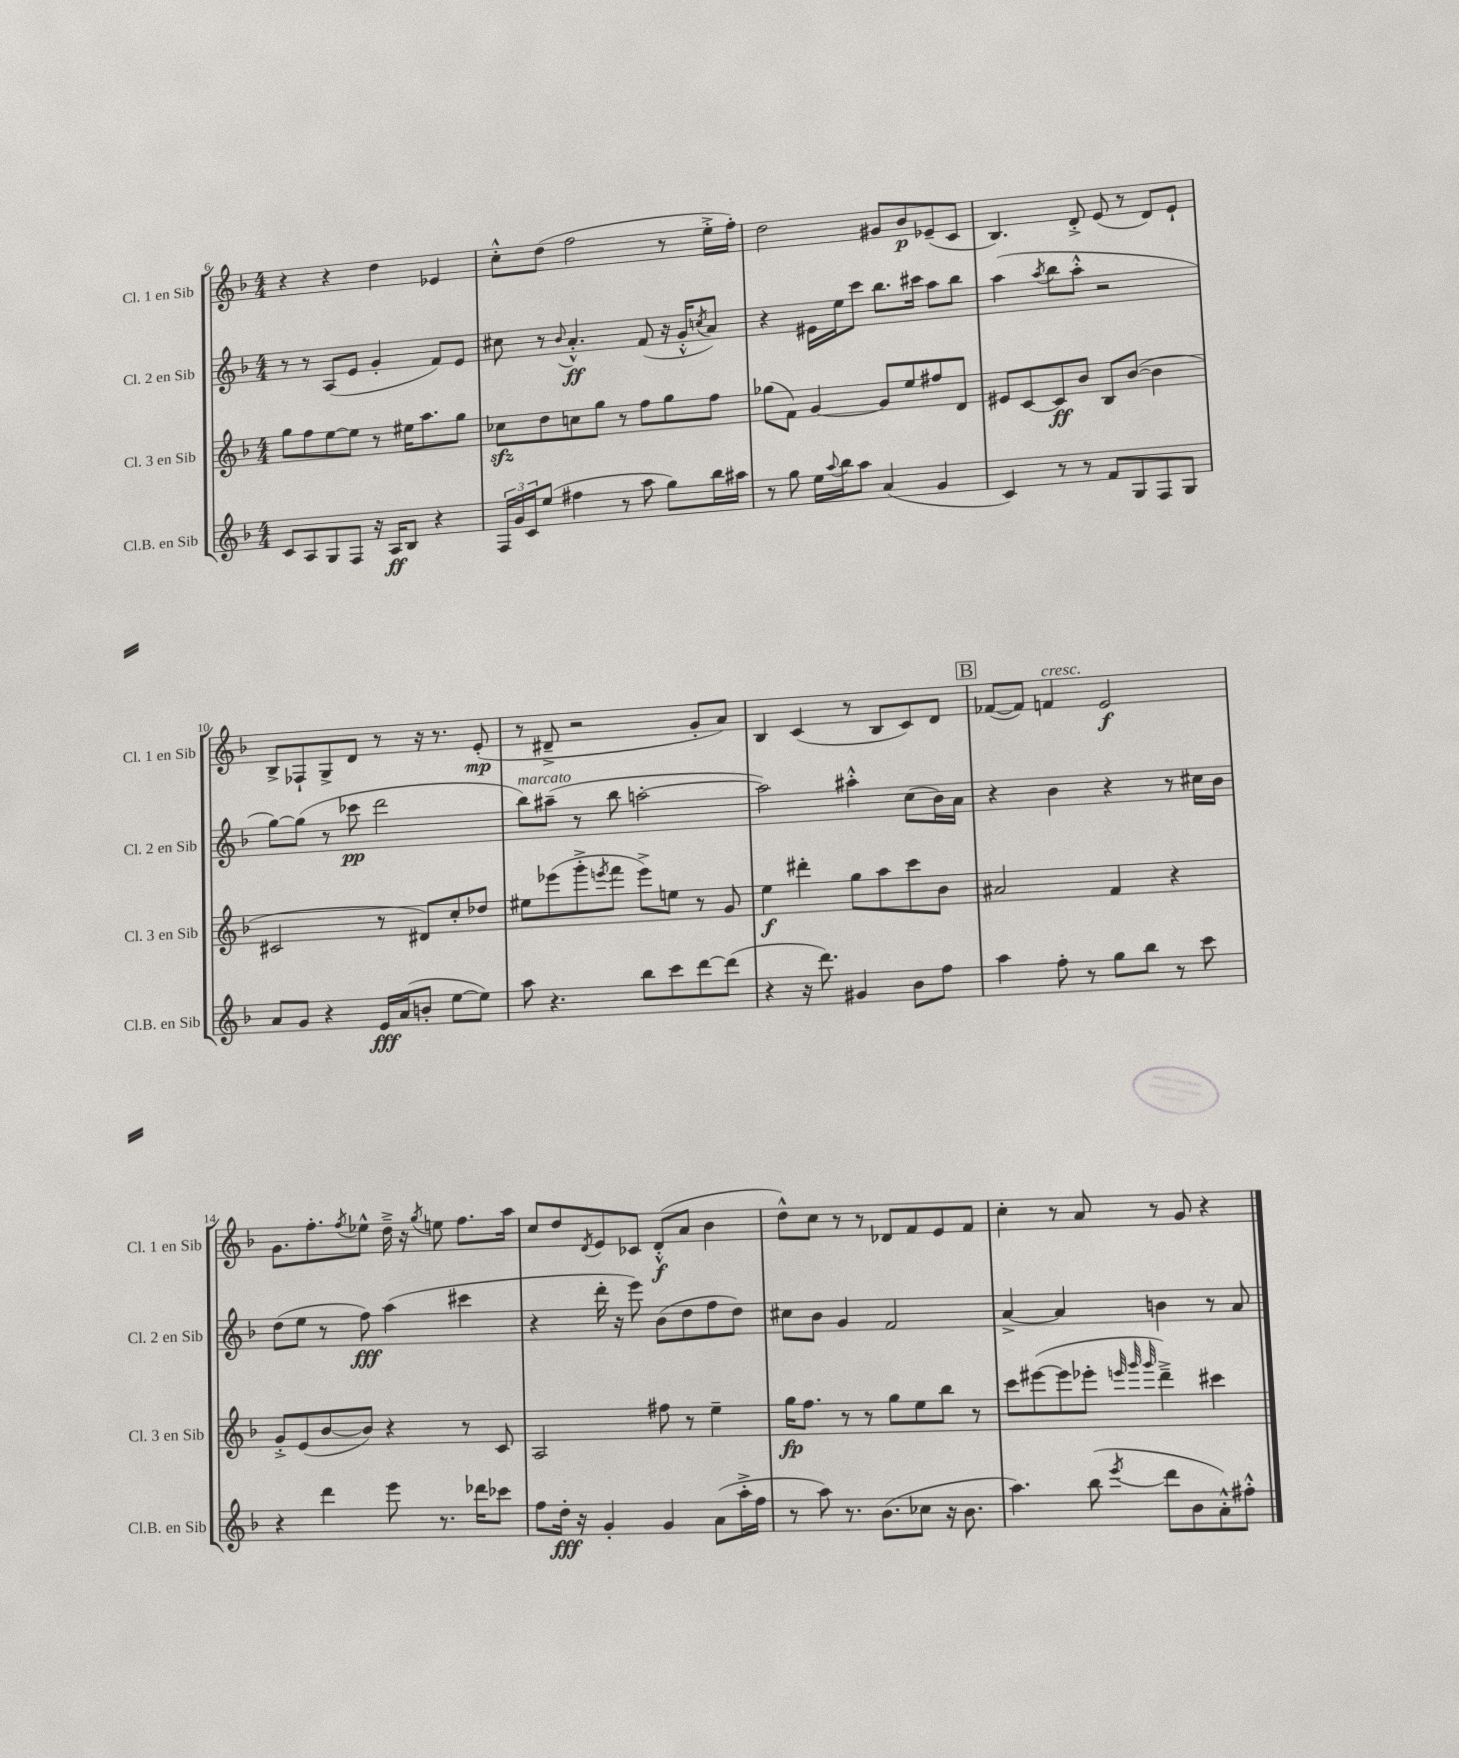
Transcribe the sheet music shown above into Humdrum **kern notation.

**kern	**dynam	**kern	**dynam	**kern	**dynam	**kern	**dynam
*part4	*part4	*part3	*part3	*part2	*part2	*part1	*part1
*staff4	*staff4	*staff3	*staff3	*staff2	*staff2	*staff1	*staff1
*I"Cl.B. en Sib	*	*I"Cl. 3 en Sib	*	*I"Cl. 2 en Sib	*	*I"Cl. 1 en Sib	*
*I'Cl.B. en Sib	*	*I'Cl. 3 en Sib	*	*I'Cl. 2 en Sib	*	*I'Cl. 1 en Sib	*
*clefG2	*	*clefG2	*	*clefG2	*	*clefG2	*
*k[b-]	*	*k[b-]	*	*k[b-]	*	*k[b-]	*
*M4/4	*	*M4/4	*	*M4/4	*	*M4/4	*
=6	=6	=6	=6	=6	=6	=6	=6
8c/L	.	8gg\L	.	8r	.	4r	.
8A/	.	8ff\	.	8r	.	.	.
8G/	.	[8ee\	.	(8A/L	.	4r	.
8F/J	.	8ee\J]	.	8e/J	.	.	.
16r	.	8r	.	4g'/	.	4dd\	.
16A/KL	ff	.	.	.	.	.	.
8B-/J	.	16ee#X\KL	.	.	.	.	.
.	.	8.aa\	.	.	.	.	.
4r	.	.	.	8f/L)	.	4e-X/	.
.	.	8gg\J	.	8e/J	.	.	.
=7	=7	=7	=7	=7	=7	=7	=7
24F/LL	.	8cc-Xzz\L	.	8cc#X\	.	8cc'^^\L	.
24g/	.	.	.	.	.	.	.
24c/J	.	.	.	.	.	.	.
(8ee/J	.	8dd\	.	8r	.	(8dd\J	.
.	.	.	.	8qqb-/	.	.	.
4ff#X\	.	8ccn\	.	4.a'^^/	ff	2ff\	.
.	.	8gg\J	.	.	.	.	.
8r	.	8r	.	.	.	.	.
8aa\	.	8ff\L	.	(8f/	.	.	.
8gg\L)	.	8gg\	.	16r	.	8r	.
.	.	.	.	16g'^^/KL	.	.	.
.	.	.	.	8qccn/	.	.	.
16bb-\L	.	8ff\J	.	8a/J)	.	16ee'^\LL	.
16aa#X\JJ	.	.	.	.	.	16ff'\JJ)	.
=8	=8	=8	=8	=8	=8	=8	=8
8r	.	(8gg-X\L	.	4r	.	2dd\	.
8gg\	.	8f\J)	.	.	.	.	.
16ee\LL	.	[4g/	.	16e#X\LL	.	.	.
8qqaa/	.	.	.	.	.	.	.
16bb-\J	.	.	.	16ee\J	.	.	.
8aa\J	.	.	.	8ccc\J	.	.	.
(4a/	.	8g/L]	.	8.bb-\L	.	8g#X/L	.
.	.	8ee/	.	.	.	8b-/	p
.	.	.	.	16ccc#X\Jk	.	.	.
4g/	.	8ff#X/	.	8aa\L	.	(8e-X~/	.
.	.	8d/J	.	8bb-\J	.	8c/J	.
=9	=9	=9	=9	=9	=9	=9	=9
4c/)	.	8e#X/L	.	(4aa\	.	4.B-/)	.
.	.	[8c/	.	.	.	.	.
.	.	.	.	8qaa/	.	.	.
8r	.	8c/]	ff	8bb-\L	.	.	.
8r	.	8b-/J	.	8aa'^^\J	.	8d'^/	.
8f/L	.	8B-/L	.	2r	.	(8e/	.
8G/	.	([8b-/J	.	.	.	8r	.
8F/	.	4b-\]	.	.	.	8d/L)	.
8G/J	.	.	.	.	.	8e`/J	.
!!LO:LB:g=z
=10	=10	=10	=10	=10	=10	=10	=10
8a/L	.	2c#X/	.	[8gg\L)	.	8B-^/L	.
8g/J	.	.	.	(8gg\J]	.	8F-X`/	.
4r	.	.	.	8r	.	8G^/	.
.	.	.	.	8ccc-X\	pp	8d/J	.
16e/LL	fff	8r	.	2ddd\	.	8r	.
(16a/J	.	.	.	.	.	.	.
8bn'/J	.	8d#X/L)	.	.	.	16r	.
.	.	.	.	.	.	8.r	.
[8ee\L	.	8cc'/	.	.	.	.	.
8ee\J])	.	8dd-X/J	.	.	.	(8e'/	mp
=11	=11	=11	=11	=11	=11	=11	=11
!	!	!	!	!LO:TX:a:i:t=marcato	!	!	!
8aa\	.	8ee#X\L	.	8bb-\L)	.	8r	.
4.r	.	(8eee-X\	.	(8aa#X~\J	.	8d#X~^/	.
.	.	8ggg'^\	.	8r	.	2r	.
.	.	8qeeen/	.	.	.	.	.
.	.	8fff\J	.	8bb-\	.	.	.
8bb-\L	.	8eee^\L)	.	[2aan'\	.	.	.
8ccc\	.	8een\J	.	.	.	.	.
[8ddd\	.	8r	.	.	.	8g'/L	.
(8ddd\J]	.	8g/	.	.	.	8a/J)	.
=12	=12	=12	=12	=12	=12	=12	=12
4r	.	4ee\	f	2aa\])	.	4B-/	.
16r	.	4ddd#X'\	.	.	.	(4c/	.
8.ddd\)	.	.	.	.	.	.	.
4g#X/	.	8gg\L	.	4aa#X'^^\	.	8r	.
.	.	8aa\	.	.	.	8B-/L	.
8b-\L	.	8ccc\	.	(8cc\L	.	8c/)	.
8ff\J	.	8b-\J	.	16b-\L)	.	8d/J	.
.	.	.	.	16a\JJ	.	.	.
!!LO:REH:place=s1:t=B
=13	=13	=13	=13	=13	=13	=13	=13
4aa\	.	2a#X/	.	4r	.	([8f-X/L	.
.	.	.	.	.	.	8f-/J])	.
!	!	!	!	!	!	!LO:TX:a:i:t=cresc.	!
8ff'\	.	.	.	4b-\	.	4fn/	.
8r	.	.	.	.	.	.	.
8gg\L	.	4f/	.	4r	.	2e/	f
8bb-\J	.	.	.	.	.	.	.
8r	.	4r	.	8r	.	.	.
8ccc\	.	.	.	16cc#X\LL	.	.	.
.	.	.	.	16b-\JJ	.	.	.
!!LO:LB:g=z
=14	=14	=14	=14	=14	=14	=14	=14
4r	.	8g'^/L	.	(8dd\L	.	8.g\L	.
.	.	(8e/	.	8ee\J	.	.	.
.	.	.	.	.	.	8.ff'\	.
4ddd\	.	[8b-/	.	8r	.	.	.
.	.	.	.	.	.	8qff/	.
.	.	8b-/J])	.	8ff\)	fff	8ee-X^^\J	.
8eee\	.	4r	.	(4aa\	.	16dd~^\	.
.	.	.	.	.	.	16r	.
.	.	.	.	.	.	8qgg/	.
8.r	.	.	.	.	.	8een\	.
.	.	8r	.	4ccc#X\	.	8.ff\L	.
16ddd-X\KL	.	.	.	.	.	.	.
8ccc-X\J	.	8c/	.	.	.	.	.
.	.	.	.	.	.	16aa\Jk	.
=15	=15	=15	=15	=15	=15	=15	=15
8ff\L	.	2A/	.	4r	.	8cc/L	.
16dd'\Jk	fff	.	.	.	.	8dd/	.
16r	.	.	.	.	.	.	.
.	.	.	.	.	.	8qd/	.
4g'/	.	.	.	16ddd'\	.	8e/	.
.	.	.	.	16r	.	.	.
.	.	.	.	8eee\)	.	8c-X/J	.
4g/	.	8ff#X\	.	(8b-\L	.	(8d'^^/L	f
.	.	8r	.	8dd\	.	8a/J	.
(8a\L	.	4ee~\	.	8ff\	.	4b-\	.
16aa'^\L	.	.	.	8dd\J)	.	.	.
16ff\JJ	.	.	.	.	.	.	.
=16	=16	=16	=16	=16	=16	=16	=16
8r	.	16gg\KL	fp	8cc#X\L	.	8dd^^\L)	.
.	.	8.ff\J	.	.	.	.	.
8aa\)	.	.	.	8b-\J	.	8cc\J	.
8.r	.	8r	.	4g/	.	8r	.
.	.	8r	.	.	.	8r	.
(8.b-\L	.	.	.	.	.	.	.
.	.	8gg\L	.	2f/	.	8d-X/L	.
8cc-X\J	.	8ee\	.	.	.	8f/	.
16r	.	8bb-\J	.	.	.	8e/	.
8.b-\	.	.	.	.	.	.	.
.	.	8r	.	.	.	8f/J	.
=17	=17	=17	=17	=17	=17	=17	=17
4.aa\)	.	8ccc\L	.	[4a^/	.	4cc'\	.
.	.	([8eee#X\	.	.	.	.	.
.	.	8eee#\]	.	4a/]	.	8r	.
(8bb-\	.	8eee-X'\J	.	.	.	8a/	.
.	.	32qqeeen/	.	.	.	.	.
.	.	32qqggg/	.	.	.	.	.
8qeee/	.	32qqggg/	.	.	.	.	.
8ddd\L	.	4ddd~^\)	.	4bn\	.	8r	.
8b-\	.	.	.	.	.	8g/	.
8a'^^\)	.	4ccc#X\	.	8r	.	4r	.
8ff#X'^^\J	.	.	.	8a/	.	.	.
==	==	==	==	==	==	==	==
*-	*-	*-	*-	*-	*-	*-	*-
